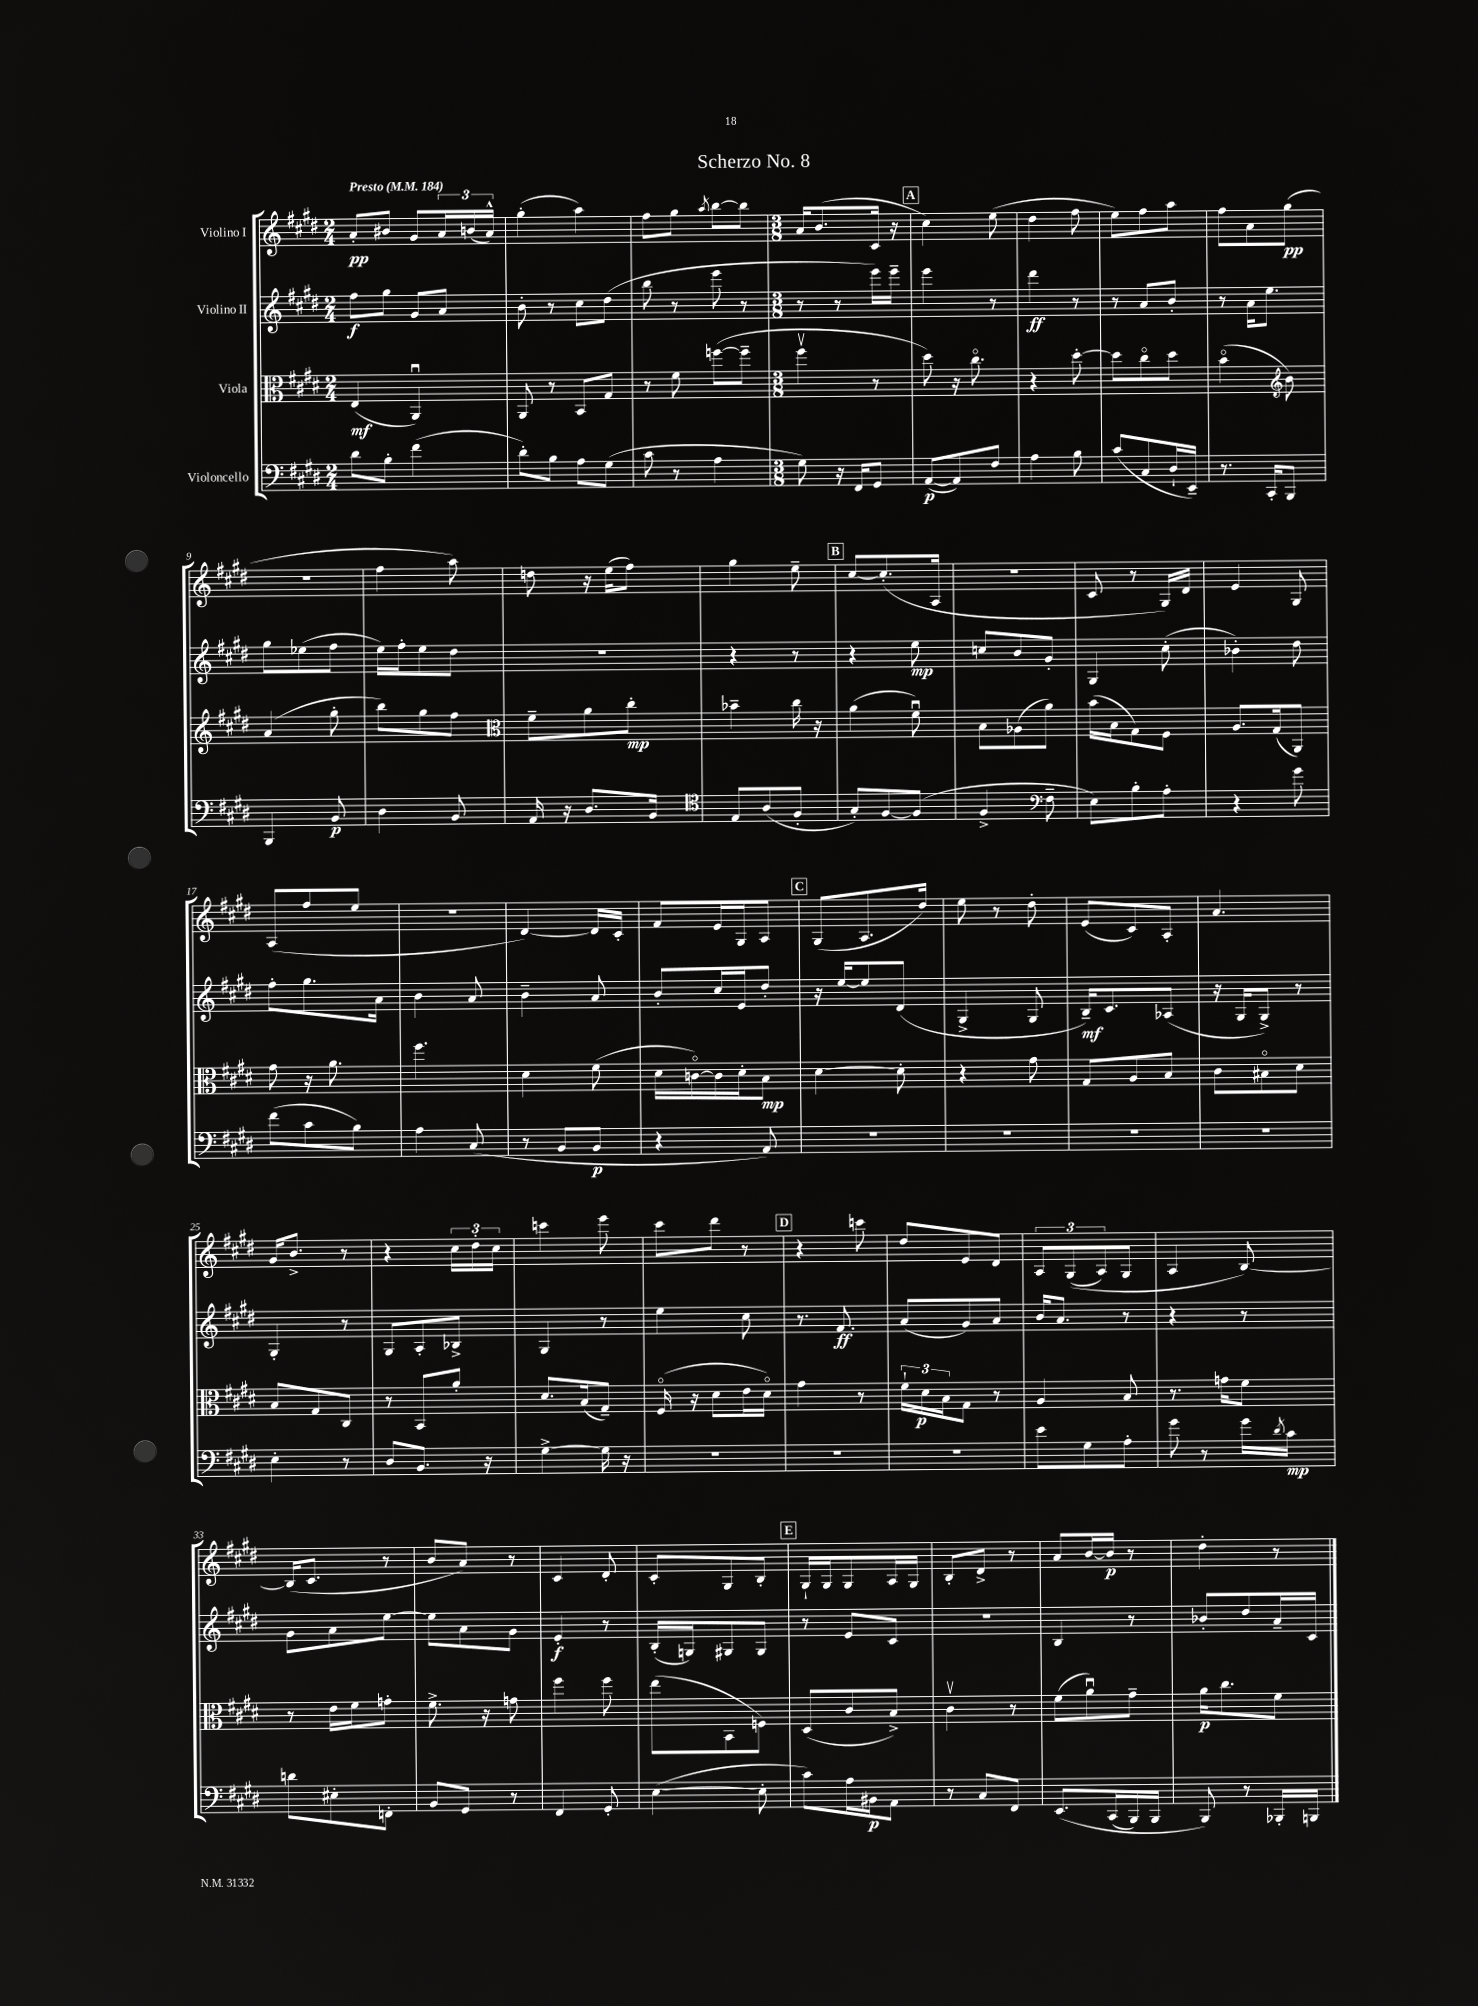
\header { title = "Scherzo No. 8" }
<<
\new StaffGroup <<
\new Staff = "s0" \with { instrumentName = "Violino I" } {
    \clef treble \key e \major \numericTimeSignature \time 2/4 \tempo "Presto" 4 = 184
    a'8-.\pp bis'8 gis'8 \tuplet 3/2 { a'16 b'16( a'16-^) } |
    gis''4-.( a''4) |
    fis''8 gis''8 \acciaccatura { a''8 } b''8~ b''8 |
    \numericTimeSignature \time 3/8 a'16 b'8.( cis'16 r16 |
    \mark \markup { \box "A" } cis''4) e''8( |
    dis''4 fis''8 |
    e''8) fis''8 a''8 |
    fis''8 a'8 gis''8\pp( |
    R4. |
    fis''4 a''8) |
    d''8 r16 e''16( fis''8) |
    gis''4 e''8-- |
    \mark \markup { \box "B" } cis''8~ cis''8.-.( a16 |
    R4. |
    cis'8 r8 gis16) dis'16 |
    e'4 gis8 |
    a8( fis''8 e''8 |
    R4. |
    dis'4~) dis'16 cis'16-. |
    fis'8 e'16 gis16 a8 |
    \mark \markup { \box "C" } gis8( a8. dis''16) |
    e''8 r8 dis''8-. |
    e'8( cis'8) a8-. |
    a'4. |
    gis'16 b'8.-> r8 |
    r4 \tuplet 3/2 { cis''16 dis''16-. cis''16 } |
    c'''4 e'''8 |
    cis'''8 dis'''8 r8 |
    \mark \markup { \box "D" } r4 c'''8 |
    dis''8 e'8 dis'8 |
    \tuplet 3/2 { a8 gis8(\( a8) } gis8 |
    a4 b8~\) |
    b16( cis'8. r8 |
    b'8 a'8) r8 |
    cis'4 dis'8-. |
    cis'8-. gis8 b8-. |
    \mark \markup { \box "E" } gis16-! gis16 gis8 a16 gis16 |
    b8-. dis'8-> r8 |
    a'8 b'16~ b'16\p r8 |
    dis''4-. r8 \bar "|." |
}
\new Staff = "s1" \with { instrumentName = "Violino II" } {
    \clef treble \key e \major \numericTimeSignature \time 2/4
    fis''8\f gis''8 gis'8 a'8 |
    b'8-. r8 cis''8 dis''8( |
    b''8 r8 e'''8 r8 |
    \numericTimeSignature \time 3/8 r8 r8 e'''16) e'''16-- |
    \mark \markup { \box "A" } e'''4 r8 |
    dis'''4\ff r8 |
    r8 a'8 b'8-. |
    r8 a'16 e''8. |
    gis''8 ees''8( fis''8 |
    e''16) fis''16-. e''8 dis''8 |
    R4. |
    r4 r8 |
    \mark \markup { \box "B" } r4 e''8\mp |
    c''8 b'8 gis'8-. |
    gis4 cis''8-.( |
    bes'4-.) dis''8 |
    fis''8-. gis''8. a'16 |
    b'4 a'8 |
    b'4-- a'8 |
    b'8-. cis''16 e'16 dis''8-. |
    \mark \markup { \box "C" } r16 e''16~ e''8 dis'8( |
    gis4-> gis8 |
    b16--\mf) cis'8. aes8( |
    r16 gis16 gis8->) r8 |
    gis4-. r8 |
    gis8 a8-. bes8-> |
    gis4 r8 |
    e''4 cis''8 |
    \mark \markup { \box "D" } r8. fis'8.\ff |
    a'8( gis'8) a'8 |
    b'16 a'8. r8 |
    r4 r8 |
    gis'8 a'8 e''8~ |
    e''8 a'8 gis'8 |
    e'4-.\f r8 |
    b16-.( g16) gis8 gis8 |
    \mark \markup { \box "E" } r8 e'8 cis'8 |
    R4. |
    b4 r8 |
    bes'8-. dis''8 a'16-- cis'16 \bar "|." |
}
\new Staff = "s2" \with { instrumentName = "Viola" } {
    \clef alto \key e \major \numericTimeSignature \time 2/4
    e4\mf( a,4\downbow) |
    a,8 r8 b,8 gis8 |
    r8 fis'8 f''8~( f''8-- |
    \numericTimeSignature \time 3/8 fis''4\upbow r8 |
    \mark \markup { \box "A" } dis''8) r16 cis''8.\flageolet |
    r4 dis''8~-. |
    dis''8 cis''8\flageolet dis''8 |
    b'4\flageolet( \clef treble b'8) |
    a'4( gis''8-. |
    b''8) gis''8 fis''8 |
    \clef alto fis'8-- a'8 cis''8-.\mp |
    bes'4-- cis''16 r16 |
    \mark \markup { \box "B" } a'4( fis'8\downbow) |
    b8 aes8( a'8) |
    b'16( b16 gis8) fis8 |
    a8. gis16( a,8) |
    gis'8 r16 a'8. |
    fis''4. |
    dis'4 fis'8( |
    dis'16 c'16~\flageolet) c'16 dis'16-. b8\mp |
    \mark \markup { \box "C" } dis'4~ dis'8-. |
    r4 gis'8 |
    gis8 a8 b8 |
    cis'8 bis8\flageolet dis'8 |
    b8 gis8 cis8 |
    r8 b,8 a'8-. |
    dis'8. b16( gis8--) |
    fis16\flageolet( r16 dis'8 e'16 dis'16\flageolet) |
    \mark \markup { \box "D" } gis'4 r8 |
    \tuplet 3/2 { fis'16-! dis'16\p b16 } gis8 r8 |
    a4 b8 |
    r8. g'16 fis'8 |
    r8 e'16 fis'16 g'8-. |
    fis'8.-> r16 g'8 |
    fis''4 fis''8 |
    e''8( b,8 f8) |
    \mark \markup { \box "E" } dis8( cis'8 b8->) |
    cis'4\upbow r8 |
    fis'8( a'8\downbow) gis'8-- |
    a'16\p cis''8. fis'8 \bar "|." |
}
\new Staff = "s3" \with { instrumentName = "Violoncello" } {
    \clef bass \key e \major \numericTimeSignature \time 2/4
    dis'8 b8-. fis'4( |
    dis'8-.) b8 a8 gis8( |
    cis'8 r8 a4 |
    \numericTimeSignature \time 3/8 gis8) r16 fis,16 gis,8 |
    \mark \markup { \box "A" } a,8~\p( a,8) fis8 |
    a4 b8 |
    cis'8( cis8 dis16-! e,16--) |
    r8. cis,16-. b,,8 |
    b,,4 b,8\p |
    dis4 b,8 |
    a,16 r16 dis8. b,16 |
    \clef tenor e8 a8( fis8-. |
    \mark \markup { \box "B" } gis8-.) fis8~ fis8( |
    fis4-> \clef bass fis8-- |
    e8) b8-. a8-. |
    r4 gis'8 |
    fis'8( cis'8 b8) |
    a4 cis8( |
    r8 b,8 b,8\p |
    r4 a,8) |
    \mark \markup { \box "C" } R4. |
    R4. |
    R4. |
    R4. |
    e4-. r8 |
    dis8 b,8. r16 |
    gis4~-> gis16 r16 |
    R4. |
    \mark \markup { \box "D" } R4. |
    R4. |
    e'8 gis8 a8-. |
    gis'8 r8 gis'16 \acciaccatura { dis'8 } cis'16\mp |
    d'8 eis8-. f,8-. |
    b,8 gis,8 r8 |
    fis,4 gis,8-. |
    e4~( e8-. |
    \mark \markup { \box "E" } cis'8) a16 bis,16\p a,8 |
    r8 cis8 fis,8 |
    e,8.\( cis,16( b,,16) b,,16 |
    b,,8\) r8 bes,,16-. b,,16 \bar "|." |
}
>>
>>
